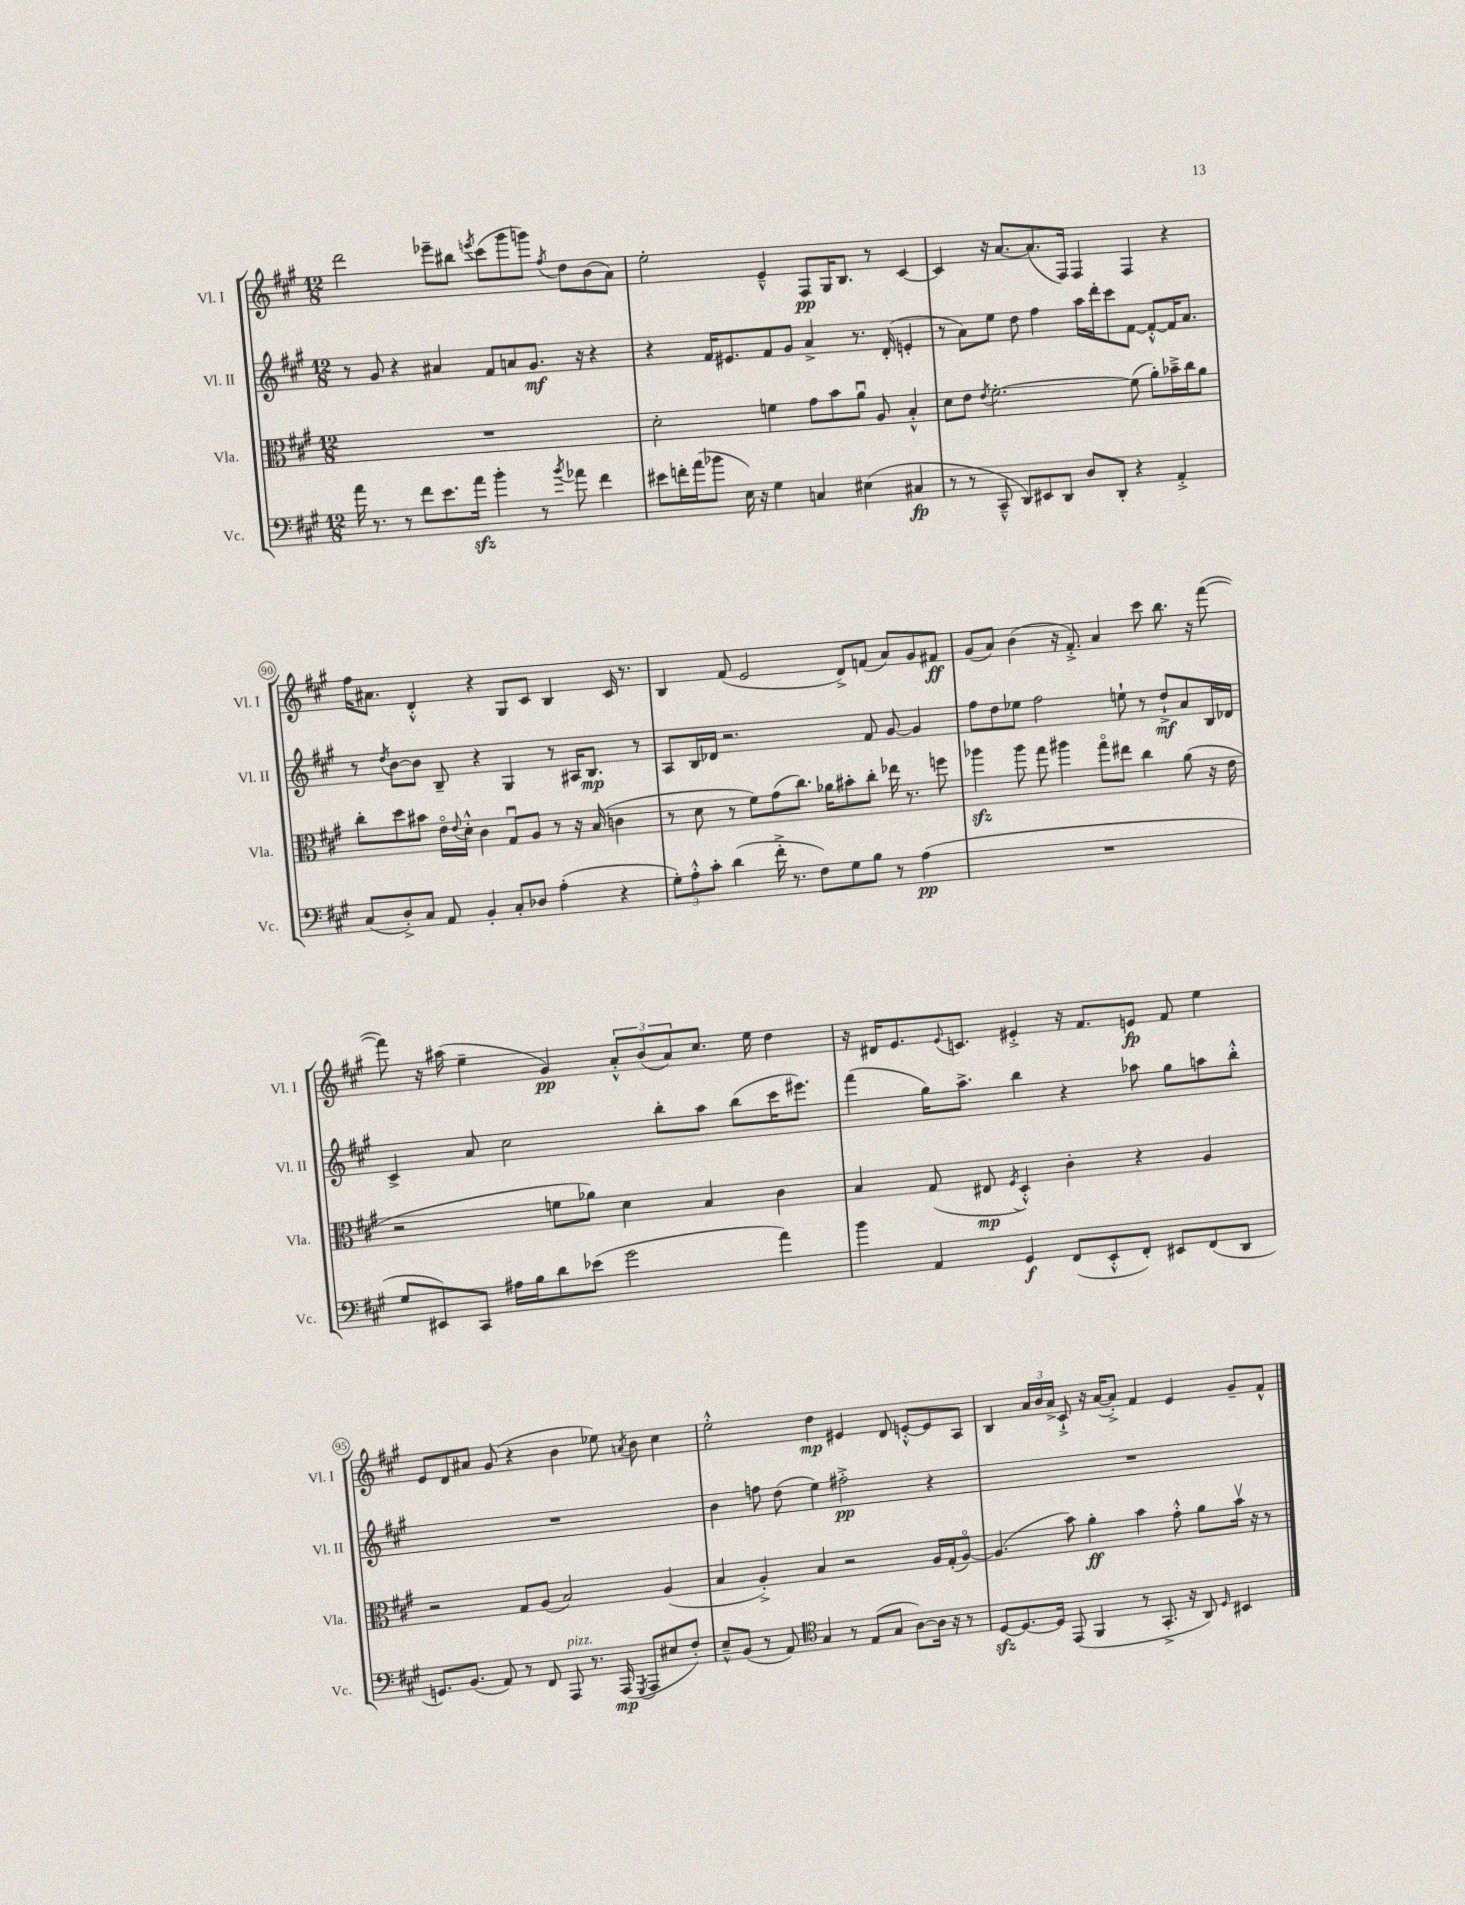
<<
\new StaffGroup <<
\new Staff = "s0" \with { instrumentName = "Vl. I" shortInstrumentName = "Vl. I" } {
    \clef treble \key a \major \numericTimeSignature \time 12/8
    d'''2 ees'''8-- bis''8 \acciaccatura { e'''8 } cis'''8( gis'''8 g'''8) \acciaccatura { fis''8 } d''8 b'8( a'8) |
    e''2-. e'4---^ fis8\pp gis16 b8. r8 cis'4~ |
    cis'4 r16 a'8.~ a'8.( fis16) fis4 fis4 r4 |
    fis''16 ais'8. d'4-.-^ r4 gis8 cis'8 b4 cis'16 r8. |
    b4 fis'8( e'2 d'8->) f'8( a'8) gis'8 fis'8\ff |
    gis'8( a'8) b'4( r16 fis'8.-.->) a'4 cis'''8 b''8. r16 fis'''8~( |
    fis'''8) r16 ais''16( e''4-- gis'4\pp) \tuplet 3/2 { a'8-.-^ b'8( a'8) } cis''8. e''16 d''4 |
    r16 dis'16 e'8. \appoggiatura { e'8 } c'8. eis'4-.-> r16 fis'8. e'8\fp fis'8 e''4 |
    e'8 d'8 ais'8 gis'8( r4 b'4 ees''8) \acciaccatura { a'8 } b'8 cis''4 |
    e''2-.-^ d''4\mp eis'4 d'8 e'8~-.-^ e'8 a8 |
    b4 \tuplet 3/2 { a'16 b'16 a'16-> } cis'8-!-> r16 a'16~( a'8-.->) fis'4 e'4 gis'8-- fis'8-^ \bar "|." |
}
\new Staff = "s1" \with { instrumentName = "Vl. II" shortInstrumentName = "Vl. II" } {
    \clef treble \key a \major \numericTimeSignature \time 12/8
    r8 gis'8 r4 ais'4 fis'8 a'8 gis'8.\mf r16 r4 |
    r4 fis'16 eis'8. fis'8 gis'8 a'4-> r8. d'16-.( e'4-. |
    r8 a'8) e''8 d''8 fis''4 a''16 d'''16-. cis'''8 fis'8~ fis'8~-.-^ fis'16 a'8. |
    r8 \acciaccatura { d''8 } b'8~ b'8 b8-- r4 gis4 r8 ais16 b8.\mp r8 |
    a8 b16 des'16 r2. fis'8 gis'8~ gis'4 |
    fis''8 d''8 ees''8 fis''2 e''8-! r8 d''8-!->\mf a'8 b16 des'16 |
    cis'4-> a'8 cis''2 b''8-. a''8 b''8( cis'''16 eis'''8.) |
    fis'''4( gis''16) a''8.-> b''4 r4 aes''8 gis''8 a''8 b''8-.-^ |
    R1. |
    b'4 f''8 d''8( e''4) fis''2-.->\pp r4 |
    R1. \bar "|." |
}
\new Staff = "s2" \with { instrumentName = "Vla." shortInstrumentName = "Vla." } {
    \clef alto \key a \major \numericTimeSignature \time 12/8
    R1. |
    d'2-. f'4 gis'8 b'8 a'8\downbow a8 b4-.-^ |
    d'8 e'8 \acciaccatura { e'8 } fis'2.~-. fis'8( a'8-.) bes'16---> cis''16 a'8 |
    cis''8-. d''8 bis'8 e'16\flageolet \appoggiatura { e'8 } d'16-.-^ cis'4 gis8\downbow a8 r8 r16 b16( c'4 |
    r8 d'8 r8 fis'8) gis'8( cis''8.) aes'16 bis'8-. cis''8-. ees''16 r8. f''8 |
    aes''4\sfz aes''8 gis''8 ais''4 gis''8\flageolet eis''8 cis''4 a'8( r16 e'16 |
    r2 f'8 aes'8) d'4 b4 cis'4 |
    b4 gis8( eis8\mp \acciaccatura { fis8 } d4-.-^) cis'4-. r4 a4 |
    r2 gis8 a8( b2) a4( |
    b4 a4-.->) b4 r2 a16 gis16-.( a8~\flageolet) |
    a4.( b'8) a'4-.\ff b'4 gis'8-.-^ a'8 b'16\upbow r16 r8 \bar "|." |
}
\new Staff = "s3" \with { instrumentName = "Vc." shortInstrumentName = "Vc." } {
    \clef bass \key a \major \numericTimeSignature \time 12/8
    a'16 r8. r8 fis'8 e'8. a'16\sfz b'4-. r8 \acciaccatura { b'8 } aes'8 fis'4 |
    eis'8 f'16-. a'16( bes'8 e16) r16 gis4 c4 eis4( cis4\fp |
    r8 r8 cis,8---^ d,8) eis,8 d,8 d8 d,8-. r4 a,4-.-> |
    cis8( d8-.->) cis8 a,8 b,4-. cis8-. des8 a4-.( r4 |
    \tuplet 3/2 { gis8-.) a8-.-^ cis'8-. } d'4( fis'16-.-> r8. fis8) gis8 b8 r8 a4\pp( |
    R1. |
    gis8 eis,8) cis,8 ais16 b16 d'8 ees'8( gis'2 a'4) |
    b'4 a,4 gis,4\f fis,8( e,8-.-^ fis,8-.) eis,8 fis,8( d,8 |
    g,8.) b,8.( a,8) r8 fis,8 a,,8^\markup { \italic "pizz." } r8. a,,16\mp( \acciaccatura { gis,,8 } a,,8 eis8 fis8-.) |
    e8---^ b,8( r8 a,8) \clef tenor gis4 r8 e8( gis8 a8~) a16 r16 r8 |
    d8~\sfz d8.~ d16 e,8( fis,4 r8 gis,8.-.-> r16 a,8) \grace { d16 } bis,4 \bar "|." |
}
>>
>>
\layout { \context { \Score currentBarNumber = #87 \override BarNumber.break-visibility = ##(#f #t #t) barNumberVisibility = #(every-nth-bar-number-visible 5) \override BarNumber.stencil = #(make-stencil-circler 0.1 0.3 ly:text-interface::print) } }
